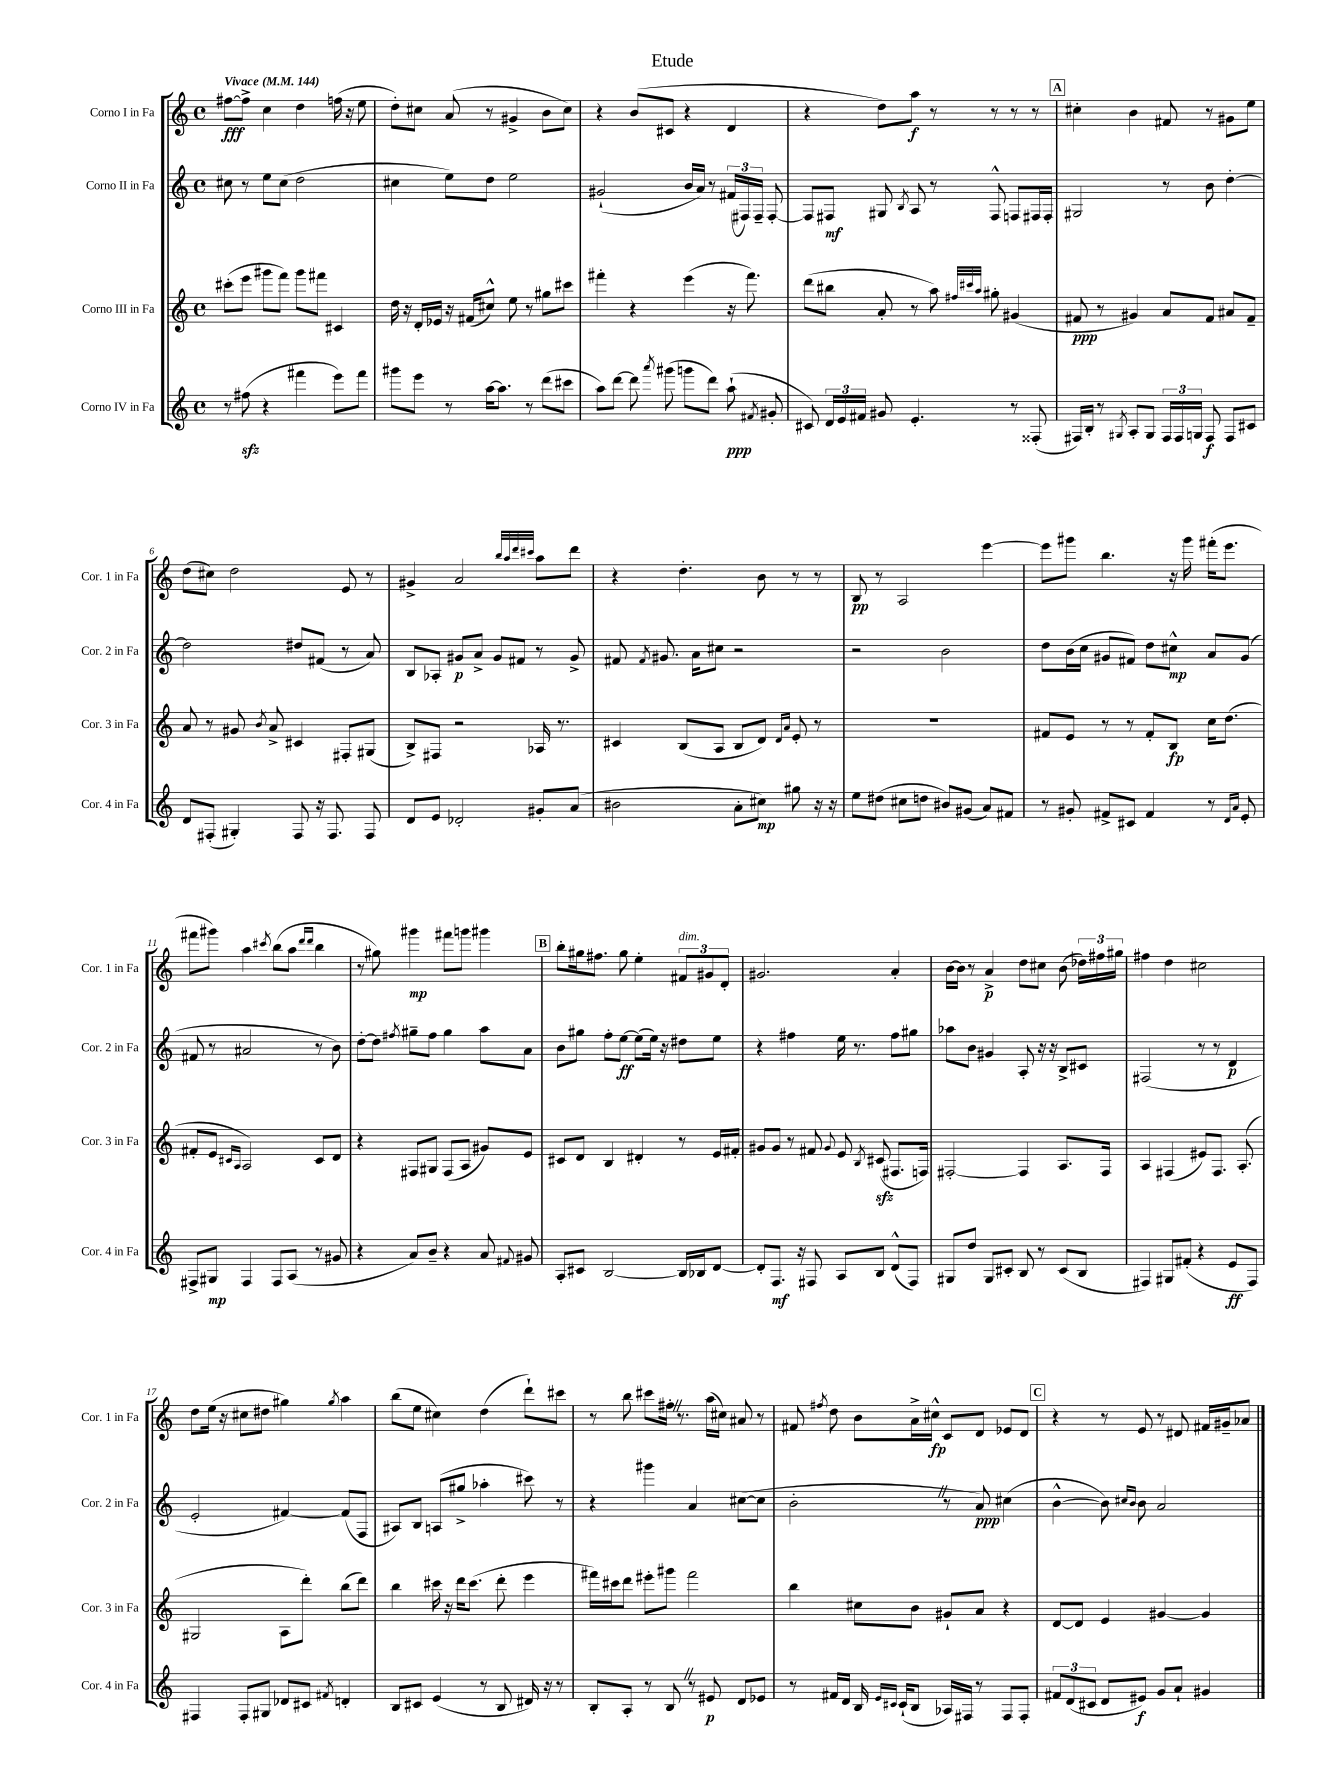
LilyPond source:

\header { title = "Etude" }
<<
\new StaffGroup <<
\new Staff = "s0" \with { instrumentName = "Corno I in Fa" shortInstrumentName = "Cor. 1 in Fa" } {
    \clef treble \key c \major \defaultTimeSignature \time 4/4 \tempo "Vivace" 4 = 144
    \autoBeamOff fis''8[~\fff fis''8]-> c''4 d''4 f''16( r16 e''8 |
    d''8[-.) cis''8] a'8( r8 gis'4-> b'8[ cis''8]) |
    r4 b'8[( cis'8] r4 d'4 |
    r4 d''8[) a''8]\f r8 r8 r8 r8 |
    \mark \markup { \box "A" } cis''4-. b'4 fis'8 r8 gis'8[ e''8] |
    d''8[( cis''8]) d''2 e'8 r8 |
    gis'4-> a'2 \grace { b''32[ a''32 d'''32 cis'''32] } a''8[ d'''8] |
    r4 d''4.-. b'8 r8 r8 |
    b8\pp r8 a2 e'''4~ |
    e'''8[ gis'''8] b''4. r16 gis'''16 fis'''16[-.( e'''8.] |
    fis'''8[ gis'''8]) a''4 \acciaccatura { cis'''8 } b''8[( a''8] \grace { d'''16[ d'''16] } b''4 |
    r8 gis''8) gis'''4\mp fis'''8[ g'''8] gis'''4 |
    \mark \markup { \box "B" } b''8[-. gis''16 fis''8.] gis''8 e''4-. \tuplet 3/2 { fis'8[^\markup { \italic "dim." } gis'8 d'8]-. } |
    gis'2. a'4-. |
    b'16[~ b'16] r8 a'4->\p d''8[ cis''8] b'8( \tuplet 3/2 { des''16[) fis''16 gis''16] } |
    fis''4 d''4 cis''2 |
    d''8[ e''16]( r16 cis''8[ dis''8] gis''4) \acciaccatura { gis''8 } a''4 |
    b''8[( e''8] cis''4) d''4( d'''8[-!) cis'''8] |
    r8 b''8 cis'''8[ fis''16]-. \once \override BreathingSign.text = \markup { \musicglyph "scripts.caesura.straight" } \breathe r8. a''16[( cis''16]) ais'8 r8 |
    fis'8 \acciaccatura { fis''8 } d''8 b'8[ a'16-> cis''16]-^\fp c'8[ d'8] ees'8[ d'8] |
    \mark \markup { \box "C" } r4 r8 e'8 r8 dis'8 fis'16[ gis'16-- aes'8] \bar "|." |
}
\new Staff = "s1" \with { instrumentName = "Corno II in Fa" shortInstrumentName = "Cor. 2 in Fa" } {
    \clef treble \key c \major \defaultTimeSignature \time 4/4
    \autoBeamOff cis''8 r8 e''8[ cis''8]( d''2 |
    cis''4 e''8[) d''8] e''2 |
    gis'2-!( b'16[ a'16]) r8 \tuplet 3/2 { fis'16[( fis16) fis16]-- } fis8~-. |
    fis8[ fis8]\mf gis8 \acciaccatura { b8 } a8 r8 fis8-^ f8[ fis16 fis16]-. |
    \mark \markup { \box "A" } gis2 r8 b'8 d''4~-. |
    d''2 dis''8[ fis'8]( r8 a'8) |
    b8[ aes8]-. gis'8[\p a'8]-> gis'8[ fis'8] r8 gis'8-> |
    fis'8 \acciaccatura { fis'8 } gis'8. a'16[ cis''8] r2 |
    r2 b'2 |
    d''8[ b'16( c''16] gis'8[ fis'8]) d''8[ cis''8]-^\mp a'8[ gis'8]( |
    fis'8 r8 ais'2 r8 b'8) |
    d''8[~-. d''8] \acciaccatura { fis''8 } gis''8[-- fis''8] gis''4 a''8[ a'8] |
    \mark \markup { \box "B" } b'8[ gis''8] f''8[-. e''8]~\ff e''8[( e''16]) r16 dis''8[ e''8] |
    r4 fis''4 e''16 r8. fis''8[ gis''8] |
    aes''8[ b'8] gis'4 a8-. r16 r16 b8[-> cis'8] |
    fis2( r8 r8 d'4\p |
    e'2-. fis'4~) fis'8[( f8] |
    ais8[) b8] a8[( gis''8]-> aes''4-. cis'''8) r8 |
    r4 gis'''4 a'4 cis''8[~( cis''8] |
    b'2-. \once \override BreathingSign.text = \markup { \musicglyph "scripts.caesura.straight" } \breathe r8 a'8\ppp) cis''4( |
    \mark \markup { \box "C" } b'4~-^ b'8) \grace { cis''16[ b'16] } b'8 a'2 \bar "|." |
}
\new Staff = "s2" \with { instrumentName = "Corno III in Fa" shortInstrumentName = "Cor. 3 in Fa" } {
    \clef treble \key c \major \defaultTimeSignature \time 4/4
    \autoBeamOff cis'''8[-.( e'''8] gis'''8[ f'''8]) gis'''8[ fis'''8] cis'4 |
    d''16 r16 d'16[-. ees'16] r16 fis'16[( cis''8]-^) e''8 r8 gis''8[ cis'''8] |
    fis'''4-. r4 e'''4( r16 fis'''8.) |
    d'''8[( bis''8] a'8-. r8 a''8) \grace { fis''32[ cis'''32 a''32] } gis''8-. gis'4( |
    \mark \markup { \box "A" } fis'8\ppp r8 gis'4) a'8[ fis'8] ais'8[ fis'8]-- |
    a'8 r8 gis'8 \acciaccatura { b'8 } a'8-> cis'4 fis8[-. gis8]( |
    b8[->) fis8] r2 aes16 r8. |
    cis'4 b8[( a8] b8[ d'8]) \grace { d'16[ a'16] } e'8-. r8 |
    R1 |
    fis'8[ e'8] r8 r8 fis'8[-. b8]\fp c''16[ d''8.]( |
    fis'8[-. e'8] \grace { cis'16[ a16] } a2) cis'8[ d'8] |
    r4 fis8[ gis8] fis8[( a8] gis'8[) e'8] |
    \mark \markup { \box "B" } cis'8[ d'8] b4 dis'4-. r8 e'16[ fis'16]-. |
    gis'8[ gis'8] r8 fis'8 \appoggiatura { gis'8 } e'8 \acciaccatura { b8 } cis'8\sfz( fis8.[ f16]) |
    fis2~-. fis4 a8.[ fis16] |
    a4 fis4( eis'8[) fis8.] a8.-.( |
    gis2 a8[ d'''8]-.) b''8[( d'''8]) |
    b''4 cis'''16 r16 d'''16[ cis'''8.]( d'''8-. e'''4 |
    fis'''16[) cis'''16 d'''8] eis'''8[-. gis'''8] fis'''2 |
    b''4 cis''8[ b'8] gis'8[-! a'8] r4 |
    \mark \markup { \box "C" } d'8[~ d'8] e'4 gis'4~ gis'4 \bar "|." |
}
\new Staff = "s3" \with { instrumentName = "Corno IV in Fa" shortInstrumentName = "Cor. 4 in Fa" } {
    \clef treble \key c \major \defaultTimeSignature \time 4/4
    \autoBeamOff r8 fis''8\sfz( r4 fis'''4 e'''8[) fis'''8] |
    gis'''8[ e'''8] r8 a''16[~ a''8.] r8 d'''8[( cis'''8] |
    a''8[) d'''8]~ d'''8 \acciaccatura { a'''8 } gis'''8( g'''8[ d'''8]) a''8-!\ppp( \acciaccatura { fis'8 } gis'8-. |
    cis'8) \tuplet 3/2 { d'16[ e'16 fis'16] } gis'8 e'4.-. r8 fisis8-.( |
    \mark \markup { \box "A" } fis16[) b16]-. r8 \acciaccatura { gis8 } a8[-. gis8] \tuplet 3/2 { fis16[ fis16 g16] } fis8\f fis8[ cis'8] |
    d'8[ fis8]-.( gis4-.) fis8 r16 fis8. fis8 |
    d'8[ e'8] des'2-. gis'8[-. a'8]( |
    bis'2 a'8[-. cis''8]\mp) gis''8 r16 r16 |
    e''8[ dis''8]( cis''8[ d''8] bis'8[) gis'8]( a'8[) fis'8] |
    r8 gis'8-. fis'8[-> cis'8] fis'4 r8 \grace { d'16[ a'16] } e'8-. |
    fis8[-> gis8]\mp fis4 fis8[ a8]( r8 gis'8 |
    r4 a'8[) b'8]-- r4 a'8 \appoggiatura { fis'8 } gis'8 |
    \mark \markup { \box "B" } a8[-. cis'8] b2~ b16[ bes16 d'8]~ |
    d'8[-. f8.]\mf r16 fis8 a8[ b8] d'8[-^( fis8]) |
    gis8[ d''8] gis8[ cis'8]-. b8 r8 cis'8[( b8] |
    fis4) gis8[ fis'8]-.( r4 e'8[\ff fis8]) |
    fis4 fis8[-. gis8] des'8[ cis'8] \acciaccatura { fis'8 } d'4-. |
    b8[ cis'8] e'4( r8 b8 dis'16) r16 r8 |
    b8[-. a8]-. r8 b8 \once \override BreathingSign.text = \markup { \musicglyph "scripts.caesura.straight" } \breathe r8 eis'8\p d'8[ ees'8] |
    r8 fis'16[ d'16] b16 \grace { e'16[ cis'16] } cis'16[-!( b8] aes16[) fis16] r8 fis8[ fis8]-. |
    \mark \markup { \box "C" } \tuplet 3/2 { fis'8[ d'8( cis'8] } d'8[ eis'8]\f) g'8[ a'8]-! gis'4 \bar "|." |
}
>>
>>
